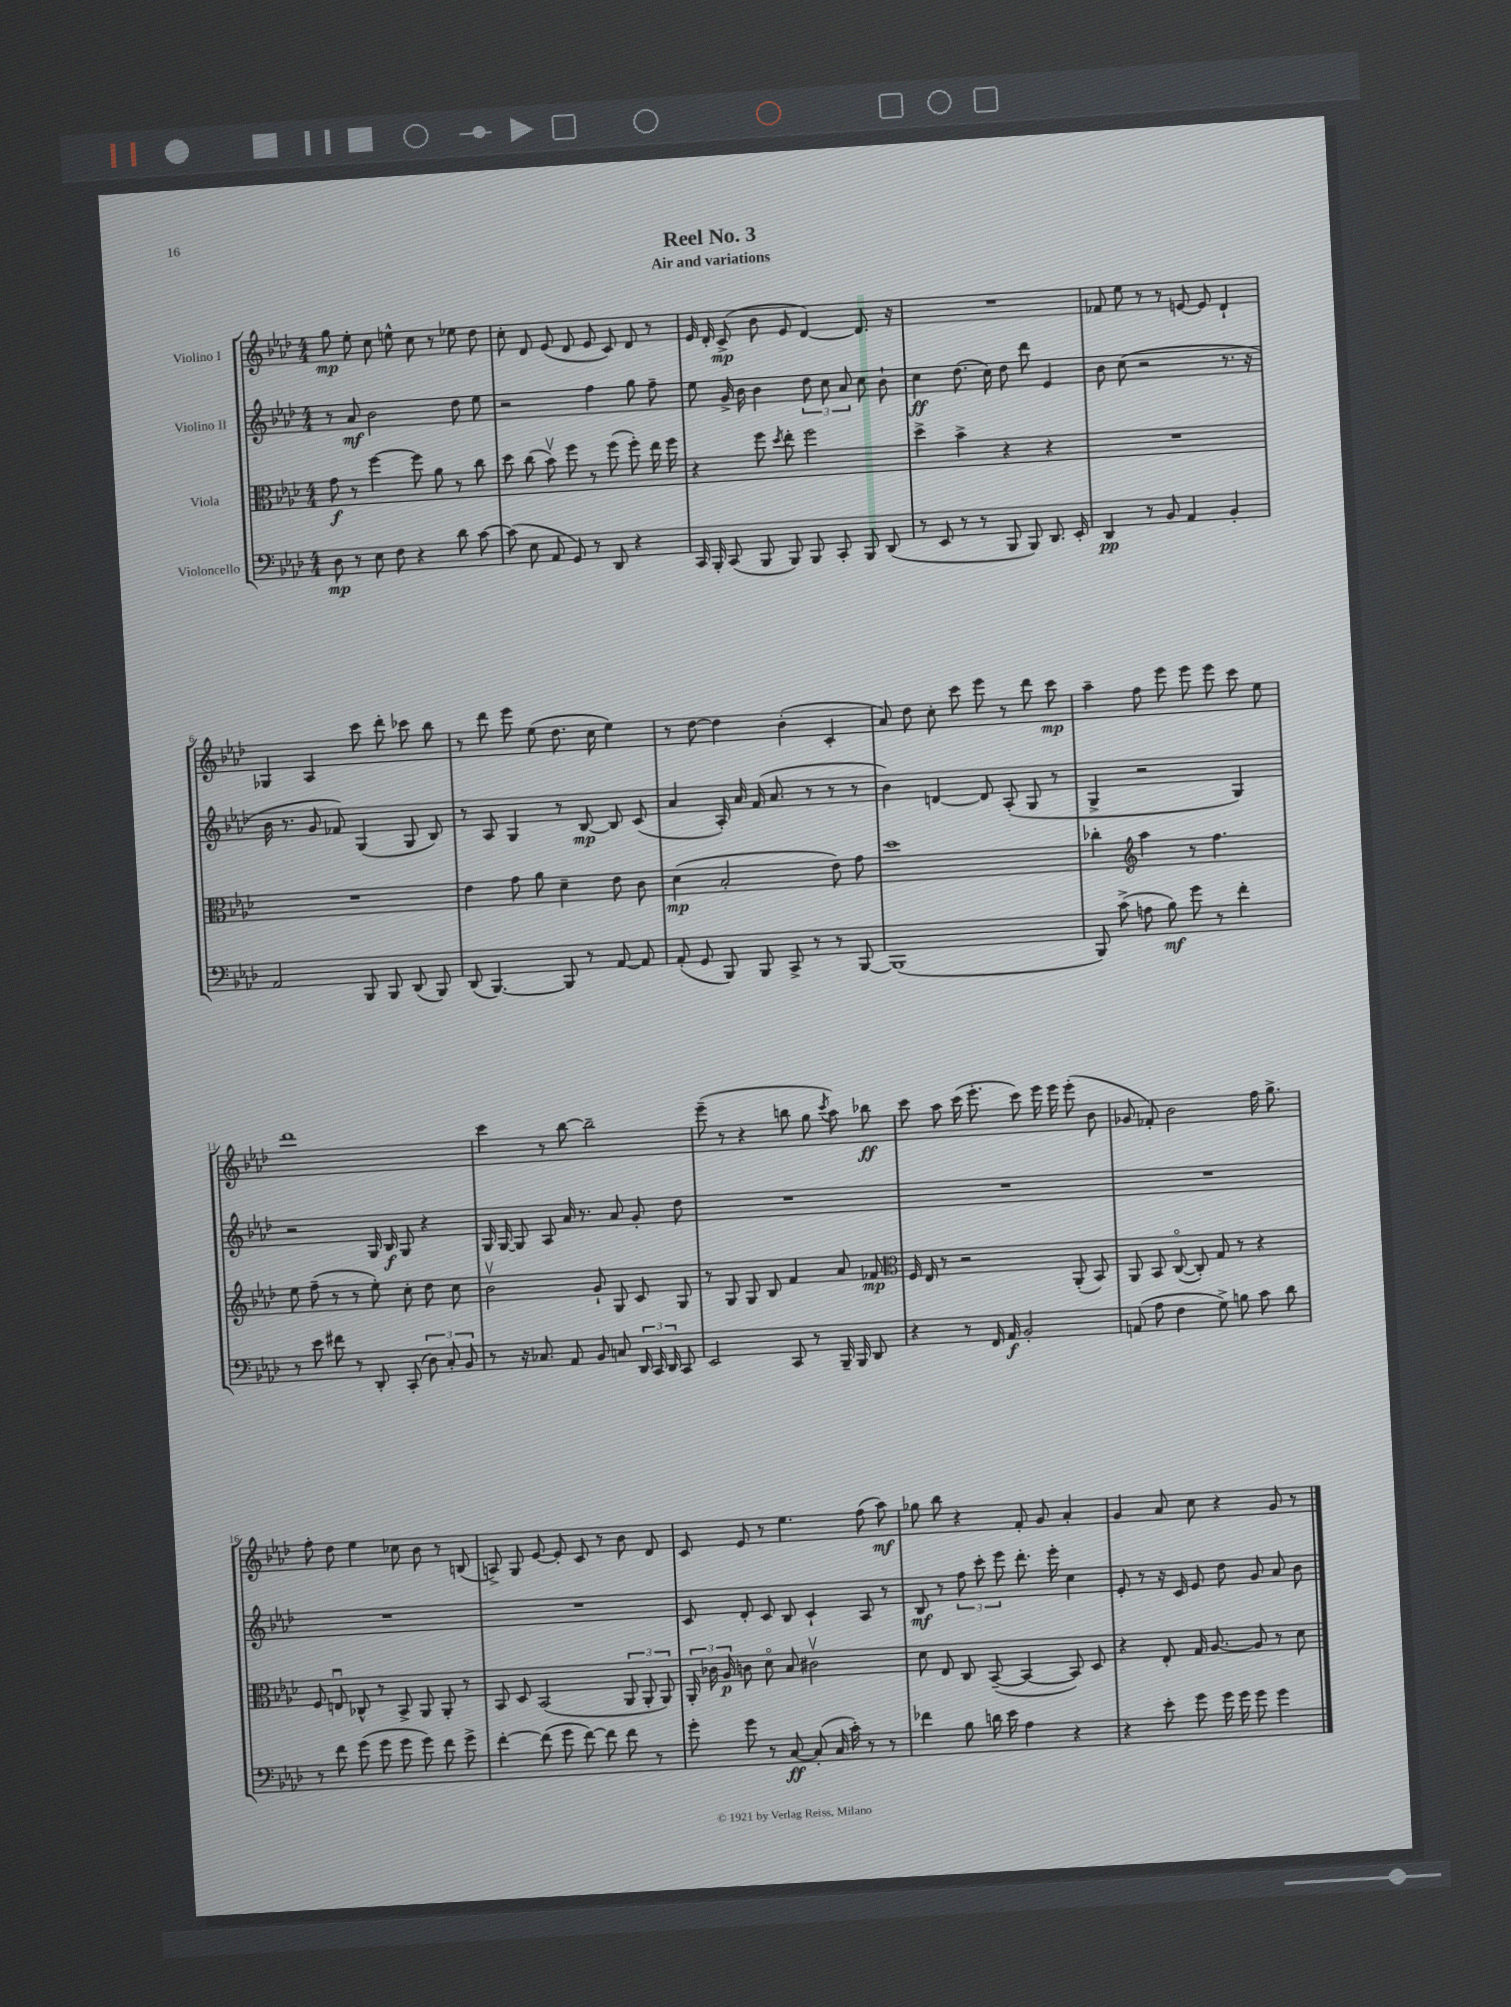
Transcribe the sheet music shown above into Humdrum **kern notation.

**kern	**kern	**kern	**kern
*staff4	*staff3	*staff2	*staff1
*clefF4	*clefC3	*clefG2	*clefG2
*k[b-e-a-d-]	*k[b-e-a-d-]	*k[b-e-a-d-]	*k[b-e-a-d-]
*M4/4	*M4/4	*M4/4	*M4/4
8D-	8g	8r	8gg
8r	8r	8a-	8ee-'
8E-	[4ff	2b-	8cc
8F	.	.	8ee^^
4r	8ff]	.	8cc
.	8a-	.	8r
8d-	8r	8dd-	8ee-
[8c	8cc	8ee-	8dd-
=	=	=	=
(8c]	8dd-	2r	8cc'
8E-	(8cc	.	8d-
8AA-	8b-v)	.	(8e-
8GG)	8ff	.	8d-
8r	8r	4ff	8e-
8DD-	(8ff	.	8c)
4r	8ff')	8gg	8d-
.	16ee-	8ff~	8r
.	16ff	.	.
=	=	=	=
16CC	4r	8ee-	16e-
16BBB-'	.	.	16d-'
(8CC	.	16g^	(8c^
.	.	16b-	.
8BBB-	8ff	4b-	8b-
.	8qdd-	.	.
8BBB-)	8ee-'	.	8e-
8BBB-	2ff	12dd-	[4d-)
.	.	12cc	.
8CC'	.	.	.
.	.	12a-	.
8BBB-	.	8cc	8.d-]
(8DD-	.	8b-`	.
.	.	.	16r
=	=	=	=
8r	4dd-^	4cc	1r
8EE-	.	.	.
8r	4b-^	(8.dd-	.
8r	.	.	.
.	.	16cc)	.
8BBB-	4r	8dd-	.
8BBB-)	.	8ddd-	.
8.DD-	4r	4e-	.
16EE-'	.	.	.
=	=	=	=
4DD-	1r	8b-	8f-
.	.	(8cc	8ee-
8r	.	2r	8r
8BB-	.	.	8r
4AA-	.	.	[8e
.	.	.	8e]
4BB-'	.	8.r	4d-`
.	.	16r	.
=	=	=	=
2AA-	1r	16b-	4G-
.	.	8.r	.
.	.	8g	4A-
.	.	8f-)	.
8BBB-	.	(4G	8ccc
8BBB-	.	.	8ddd-'
(8DD-	.	8G	8ccc-
8BBB-)	.	8B-)	8bb-
=	=	=	=
(8DD-	4e-	8r	8r
[4.BBB-)	.	8A-	8ddd-
.	8g	4G	8eee-
.	8a-	.	(8ee-
8BBB-]	4d-~	8r	8.dd-
8r	.	[8B-	.
.	.	.	16cc
[8AA-	8e-	8B-]	4ee-)
8AA-]	8c	(8c	.
=	=	=	=
(8AA-'	(4d-	4a-	8r
8GG	.	.	[8dd-
8BBB-)	2B-'	16A-')	4dd-]
.	.	16a-	.
8BBB-	.	(16f	.
.	.	8.a-	.
8CC^	.	.	(4b-'
8r	.	8r	.
8r	8e-)	8r	4c'
[8BBB-	8g	8r	.
=	=	=	=
(1BBB-]	1dd-	4b-)	8a-)
.	.	.	8dd-
.	.	[4d	8cc'
.	.	.	8ccc
.	.	8d]	8eee-
.	.	(8A-'	8r
.	.	8G	8ddd-
.	.	8r	8ccc
=	=	=	=
8BBB-)	4cc-'	4G^	4aa-~
(8c^	.	.	.
*	*clefG2	*	*
8A	4aa-	2r	8ff
8B-)	.	.	8eee-
8g	8r	.	8eee-
8r	4.ff	.	8eee-
4f'	.	4G)	8ccc
.	.	.	8ee-
=	=	=	=
8r	8ee-	2r	1ddd-
8e-	(8ff~	.	.
8f#	8r	.	.
8r	8r	.	.
8DD-'	8ee-')	16G	.
.	.	16B-	.
(8CC'	8cc'	8G	.
12D-)	8dd-	4r	.
12C'	.	.	.
.	8cc	.	.
12BB-	.	.	.
=	=	=	=
8r	2b-v	16G	4ccc
.	.	[16G	.
16r	.	8G]	.
8.C-	.	.	.
.	.	8A-	8r
8AA-	.	16a-	[8bb-
.	.	8.r	.
8BB-	8g`	.	2bb-~]
8C	8G	8a-	.
24DD-	8c	8g'	.
24CC	.	.	.
24DD-	.	.	.
8CC	8G	8dd-	.
=	=	=	=
2EE-	8r	1r	(8eee-~
.	8G	.	8r
.	8G	.	4r
.	8B-	.	.
8CC	4f	.	8bb
8r	.	.	8gg
.	.	.	8qccc
16BBB-~	8a-	.	8aa-)
16BBB-	.	.	.
8DD-	8f-	.	8bb-
=	=	=	=
*	*clefC3	*	*
4r	16F	1r	8ccc
.	16E-	.	.
.	8r	.	8aa-
8r	2r	.	(16ccc
.	.	.	8.eee-'
16FF	.	.	.
16AA-	.	.	.
2BB-'	.	.	8ccc)
.	.	.	16eee-
.	.	.	16eee-
.	(8AA-'	.	(8eee-'
.	8BB-)	.	8b-
=	=	=	=
(8AA	8AA-	1r	8g-
8A-	8BB-	.	8f-')
4F	([8Co	.	2b-
.	8C'])	.	.
8G^)	8G	.	.
8B	8r	.	.
8c	4r	.	16ff
.	.	.	8.gg^
8d-	.	.	.
=	=	=	=
8r	8F	1r	8ff'
8f	8Eu	.	8dd-
(8g	8C-^^	.	4ee-
8g	8r	.	.
8g	8BB-^	.	8cc-
8g)	8AA-	.	8b-
8f	8AA-'	.	8r
8g^	8r	.	(8B
=	=	=	=
[4f'	8BB-	1r	8A^)
.	8D-	.	8G
(8f]	(2BB-	.	[8e-
8g	.	.	8e-']
[8f)	.	.	8c
8f]	.	.	8r
8f	12AA-	.	8b-
.	12AA-'	.	.
8r	.	.	8d-
.	12AA-)	.	.
=	=	=	=
8g'	24AA-'	8c	8c
.	24c-	.	.
.	24A-	.	.
8g	8c	8d-'	8e-
8r	8d-o	8c	8r
[8C	8B-	8B-	4.ee-
(8C']	2c#v	4c`	.
16C	.	.	.
16c')	.	.	.
8r	.	8A-	(8ff
8r	.	8r	8aa-)
=	=	=	=
4f-	8d-	8B-	8gg-
.	8E-	8r	8bb-
8B-	8C	12ff	4r
.	.	12ccc'	.
16d	([8BB-~	.	.
.	.	12eee-	.
16e-	.	.	.
4A-	4BB-_	8.ddd-'	8f'
.	.	.	8g
.	.	16eee-'	.
4r	8BB-])	4cc	4a-'
.	8D-	.	.
=	=	=	=
4r	4r	8e-'	4g
.	.	8r	.
8e-'	8E-'	16r	8a-
.	.	16c	.
8g	16G	8e-	8cc
.	[8.A-	.	.
16g	.	8dd-	4r
16g	.	.	.
8g	8A-]	8g	.
4g	8r	8a-	8g
.	8d-	8b-	8r
==	==	==	==
*-	*-	*-	*-
